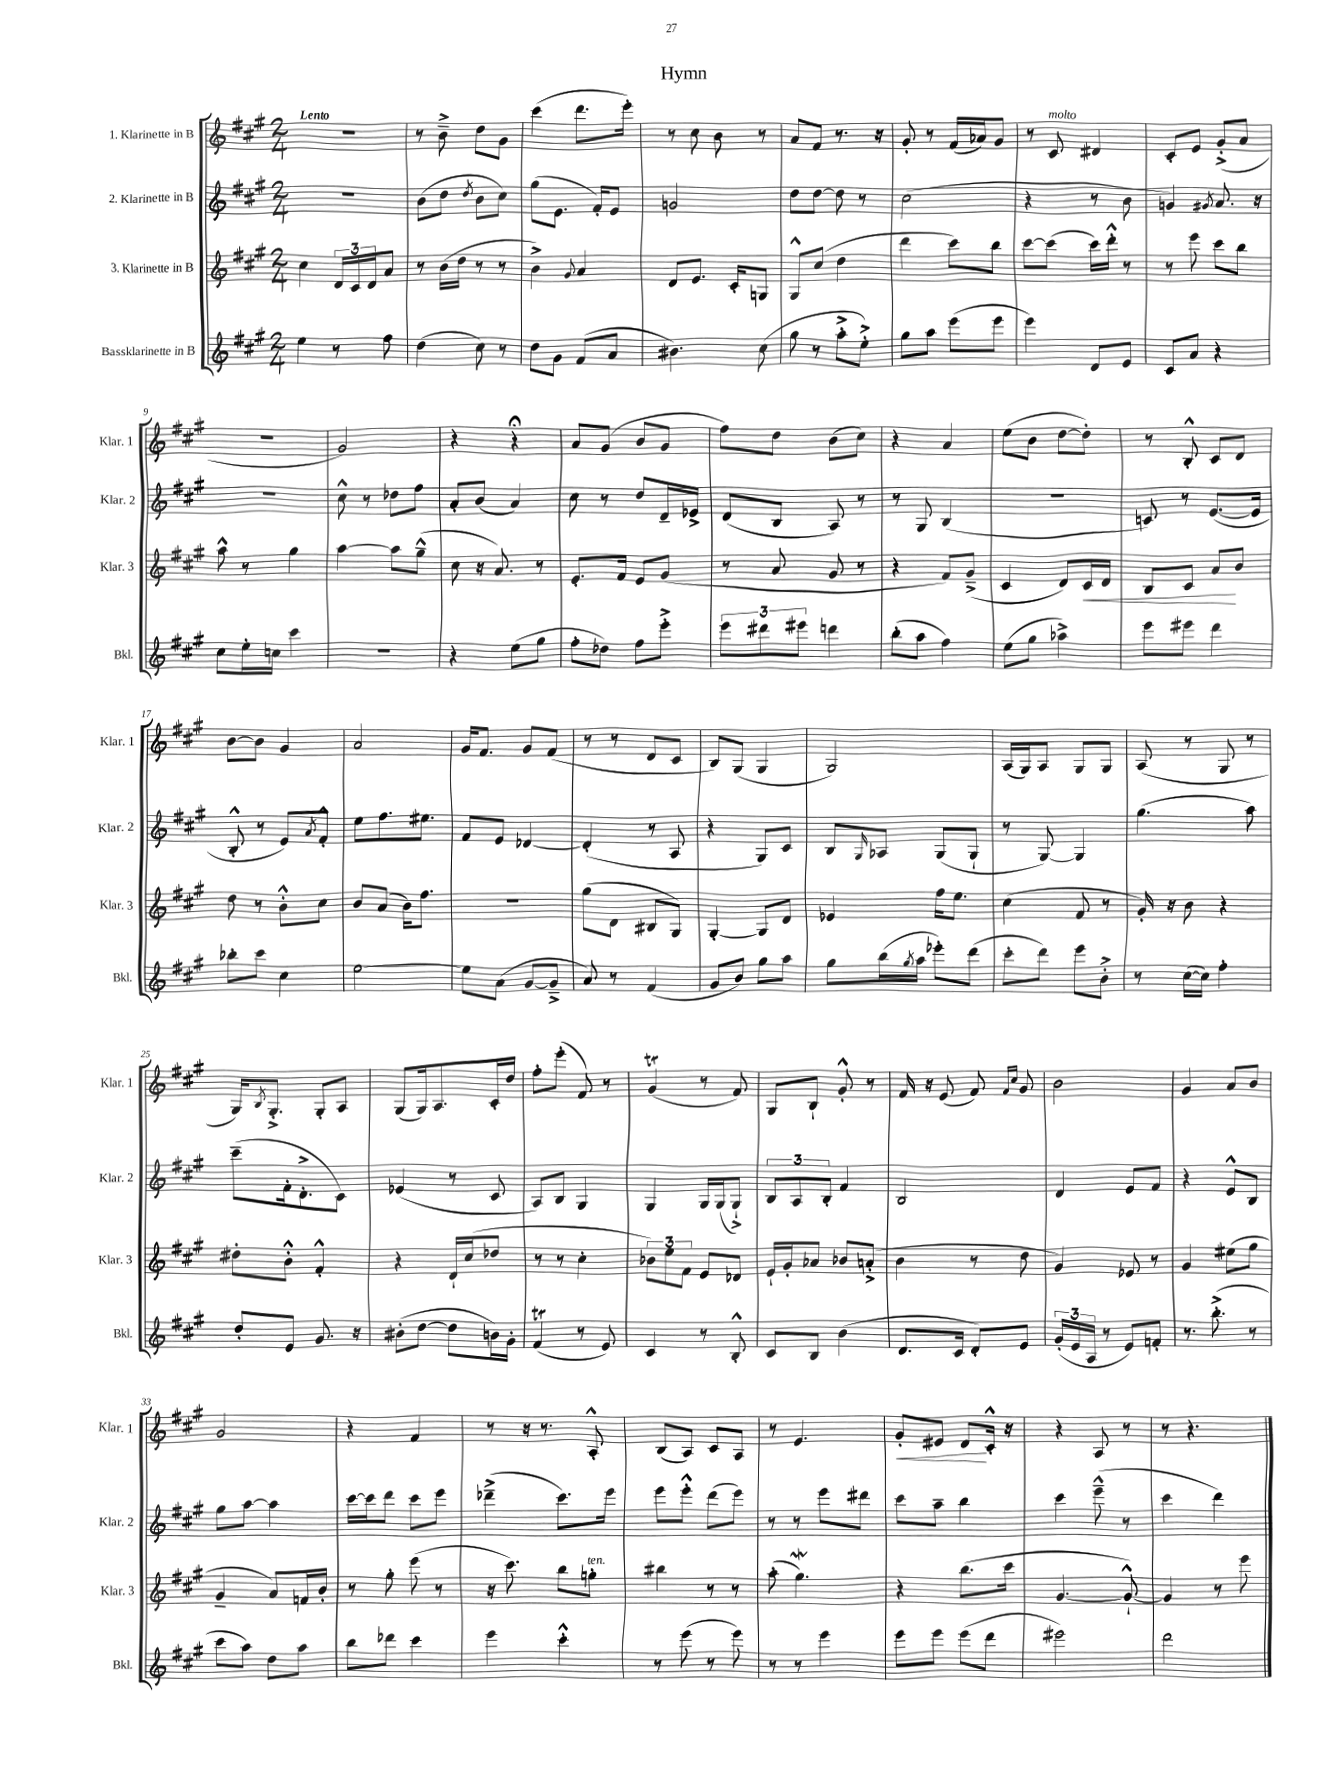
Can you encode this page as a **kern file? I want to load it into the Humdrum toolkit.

**kern	**kern	**kern	**kern
*staff4	*staff3	*staff2	*staff1
*clefG2	*clefG2	*clefG2	*clefG2
*k[f#c#g#]	*k[f#c#g#]	*k[f#c#g#]	*k[f#c#g#]
*M2/4	*M2/4	*M2/4	*M2/4
4ee\	4cc#\	2r	2r
8r	24d/LL	.	.
.	24c#/	.	.
.	24d/J	.	.
8ff#\	8a/J	.	.
=	=	=	=
(4dd\	8r	(8b\L	8r
.	(16b\LL	8dd\J	8b~^\
.	16dd\JJ	.	.
.	.	8qdd/	.
8cc#\)	8r	8b\L	8dd\L
8r	8r	8cc#\J)	8g#\J
=	=	=	=
8dd\L	4b^\)	(8gg#\L	(4ccc#\
8g#\J	.	8.e\J	.
.	8qqg#/	.	.
(8f#/L	4a/	.	8.ddd\L
.	.	16f#'/LK)	.
8a/J	.	8e/J	.
.	.	.	16eee'\Jk)
=	=	=	=
4.b#\)	8d/L	2g/	8r
.	8.e/J	.	8cc#\
.	.	.	8b\
.	16c#'/LK	.	.
(8cc#\	8G/J	.	8r
=	=	=	=
8gg#\	8G#^^/L	8dd\L	8a/L
8r	(8cc#/J	[8dd\J	8f#/J
8aa'^\L	4dd\	8dd\]	8.r
8ee'^\J)	.	8r	.
.	.	.	16r
=	=	=	=
8gg#\L	4ddd\	(2cc#\	8g#'/
8aa\J	.	.	8r
(8eee\L	8ccc#\L)	.	(16f#/LL
.	.	.	16a-/J)
8eee\J	8bb\J	.	8g#/J
=	=	=	=
4eee\)	[8ccc#\L	4r	8r
.	(8ccc#\]J	.	8c#/
8d/L	16ccc#\LL)	8r	4d#/
.	16ddd'^^\JJ	.	.
8e/J	8r	8b\	.
=	=	=	=
8c#/L	8r	4g/)	8c#'/L
8a/J	8eee\	.	8e/J
.	.	8qg#/	.
4r	8ccc#\L	8.a/	(8g#'^/L
.	8bb\J	.	8a/J
.	.	16r	.
=	=	=	=
8cc#\L	8aa^^\	2r	2r
16ee'\L	8r	.	.
16cc\JJ	.	.	.
4ccc#\	4gg#\	.	.
=	=	=	=
2r	[4aa\	8cc#^^\	2g#/)
.	.	8r	.
.	8aa\]L	8dd-\L	.
.	(8gg#~^^\J	8ff#\J	.
=	=	=	=
4r	8cc#\	8a'/L	4r
.	16r	(8b/J	.
.	8.a/)	.	.
(8ee\L	.	4a/)	4r;
8gg#\J	8r	.	.
=	=	=	=
8ff#'\L	8.e'/L	8cc#\	8a/L
8dd-\J)	.	8r	(8g#/J
.	16f#/Jk	.	.
8ff#\L	8e/L	8dd/L	8b/L
8eee'^\J	(8g#/J	16d~/L	8g#/J
.	.	16e-^/JJ	.
=	=	=	=
12eee\L	8r	(8d/L	8ff#\L)
12ddd#\	.	.	.
.	8a/	8B/J	8dd\J
12eee#\J	.	.	.
4ddd\	8g#/	8A/)	(8b\L
.	8r	8r	8cc#\J)
=	=	=	=
(8bb'\L	4r	8r	4r
8aa\J	.	8G#/	.
4ff#\)	8f#/L)	(4B/	4a/
.	(8g#~^/J	.	.
=	=	=	=
(8ee\L	4c#/	2r	(8ee\L
8gg#\J	.	.	8b\J
4aa-^\)	8d/L)	.	[8dd\L
.	16c#/L	.	8dd'\]J)
.	16d/JJ	.	.
=	=	=	=
8eee\L	8B/L	8c/)	8r
8eee#\J	8c#/J	8r	8B'^^/
4ddd\	8a/L	([8.e/L	8c#/L
.	8b/J	.	8d/J
.	.	16e/]Jk	.
=	=	=	=
8bb-'\L	8dd\	8B'^^/	[8b\L
8ccc#\J	8r	8r	8b\]J
4cc#\	8b'^^\L	8e/L)	4g#/
.	.	8qa/	.
.	8cc#\J	8f#'^^/J	.
=	=	=	=
[2ee\	8b/L	8ee\L	2a/
.	(8a/J	8.ff#\	.
.	16b\LK)	.	.
.	8.ff#\J	8.ee#\J	.
=	=	=	=
8ee\]L	2r	8f#/L	16g#/LK
.	.	.	8.f#/J
(8a\J	.	8e/J	.
[8g#/L	.	[4d-/	8g#/L
8g#~^/]J	.	.	(8f#/J
=	=	=	=
8a/)	(8gg#\L	(4d-'/]	8r
8r	8d\J	.	8r
(4f#/	8B#/L	8r	8d/L
.	8G#/J)	8A/	8c#/J
=	=	=	=
8g#/L	[4G#'/	4r	8B/L)
8b/J)	.	.	(8G#/J
8gg#\L	8G#/]L	8G#/L)	4G#/
8aa\J	8d/J	8c#/J	.
=	=	=	=
8gg#\L	4e-/	8B/L	2G#/)
.	.	16qqG#/	.
(16bb\L	.	8A-/J	.
8qgg#/	.	.	.
16aa\JJ	.	.	.
8eee-'\L)	16ff#\LK	(8G#/L	.
.	8.ee\J	.	.
(8ddd\J	.	8G#`/J	.
=	=	=	=
8ccc#'\L	(4cc#\	8r	(16A/LL
.	.	.	16G#/J)
8ddd\J)	.	[8G#/)	8A/J
8eee\L	8f#/	4G#/]	8G#/L
8b'^\J	8r	.	8G#/J
=	=	=	=
8r	16g#'/)	(4.gg#\	(8A/
.	16r	.	.
([16cc#\LL	8b\	.	8r
16cc#\]JJ)	.	.	.
4ff#'\	4r	.	8G#/
.	.	8aa\)	8r
=	=	=	=
8dd'/L	8dd#'\L	(8ccc#~\L	16G#/LK)
.	.	.	8qB/
.	.	.	8.G#'^/J
8e/J	8b'^^\J	16f#'\k	.
.	.	8.d'^\	.
8.g#/	4f#'^^/	.	8G#'/L
.	.	8c#\J)	8A/J
16r	.	.	.
=	=	=	=
(8b#'\L	4r	(4e-/	(8G#/L
[8dd\J	.	.	16G#/k)
.	.	.	8.A/
8dd\]L	16d`/LL	8r	.
.	(16cc#/J	.	.
16b\L)	8dd-/J	8c#/	16c#'/L
16g#'\JJ	.	.	16dd/JJ
=	=	=	=
(4f#/	8r	8A/L)	8ff#'\L
.	8r	8B/J	(8eee'\J
8r	4cc#'\	4G#/	8f#/)
8e/)	.	.	8r
=	=	=	=
4c#/	12b-\L)	4G#/	(4g#/
.	12ee\	.	.
.	12f#\J	.	.
8r	8e/L	16G#/LL	8r
.	.	(16G#/J	.
8B'^^/	8d-/J	8G#`^/J)	8f#/)
=	=	=	=
8c#/L	16e`/LL	12B/L	8G#/L
.	16g#'/J	.	.
.	.	12A/	.
8B/J	8a-/J	.	8B`/J
.	.	12B'/J	.
(4b\	8b-/L	4f#/	8g#'^^/
.	(8a'^/J	.	8r
=	=	=	=
8.d/L	4b\	2B/	16f#/
.	.	.	16r
.	.	.	(8e/
16c#/Jk	.	.	.
8d'/L)	8r	.	8f#/)
.	.	.	16qqf#/LL
.	.	.	16qqcc#/JJ
8e/J	8dd\	.	8g#/
=	=	=	=
(24g#'/LL	4g#/)	4d/	2b\
24e/	.	.	.
24A/JJ	.	.	.
8r	.	.	.
8e/L)	8e-/	8e/L	.
8f'/J	8r	8f#/J	.
=	=	=	=
8.r	4g#/	4r	4g#/
(8.bb'^\	.	.	.
.	(8ee#\L	8e^^/L	8a/L
8r	8gg#\J	8B/J	8b/J
=	=	=	=
8ccc#\L	4g#~/	8gg#\L	2g#/
8aa\J)	.	[8aa\J	.
8dd\L	8a/L)	4aa\]	.
8aa\J	16f/L	.	.
.	16b'/JJ	.	.
=	=	=	=
8bb\L	8r	[16ccc#\LL	4r
.	.	16ccc#\]J	.
8ddd-\J	8gg#'\	8ddd\J	.
4ccc#\	(8eee\	8ccc#\L	4f#/
.	8r	8eee\J	.
=	=	=	=
4eee\	16r	(4ddd-~^\	8r
.	8.ccc#\)	.	.
.	.	.	16r
.	.	.	8.r
4ccc#'^^\	8bb\L	8.ccc#\L)	.
.	8gg'\J	.	8A'^^/
.	.	16eee\Jk	.
=	=	=	=
8r	4bb#\	8eee\L	(8B/L
(8eee\	.	8eee'^^\J	8A/J)
8r	8r	(8ddd\L	8c#/L
8eee\)	8r	8eee\J)	8A/J
=	=	=	=
8r	(8aa'\	8r	8r
8r	4.gg#\)	8r	4.e/
4eee\	.	8eee\L	.
.	.	8ddd#\J	.
=	=	=	=
8eee\L	4r	8ccc#\L	8g#'/L
8eee\J	.	8aa~\J	8e#/J
(8eee\L	(8.bb\L	4bb\	8d/L
8ddd\J	.	.	16c#'^^/Jk
.	16ccc#\Jk	.	16r
=	=	=	=
2eee#\)	[4.g#/	4ccc#\	4r
.	.	(8eee~^^\	8A/
.	8g#`^^/_)	8r	8r
=	=	=	=
2ddd\	4g#/]	4ccc#\	8r
.	.	.	4.r
.	8r	4ddd\)	.
.	8eee\	.	.
==	==	==	==
*-	*-	*-	*-
